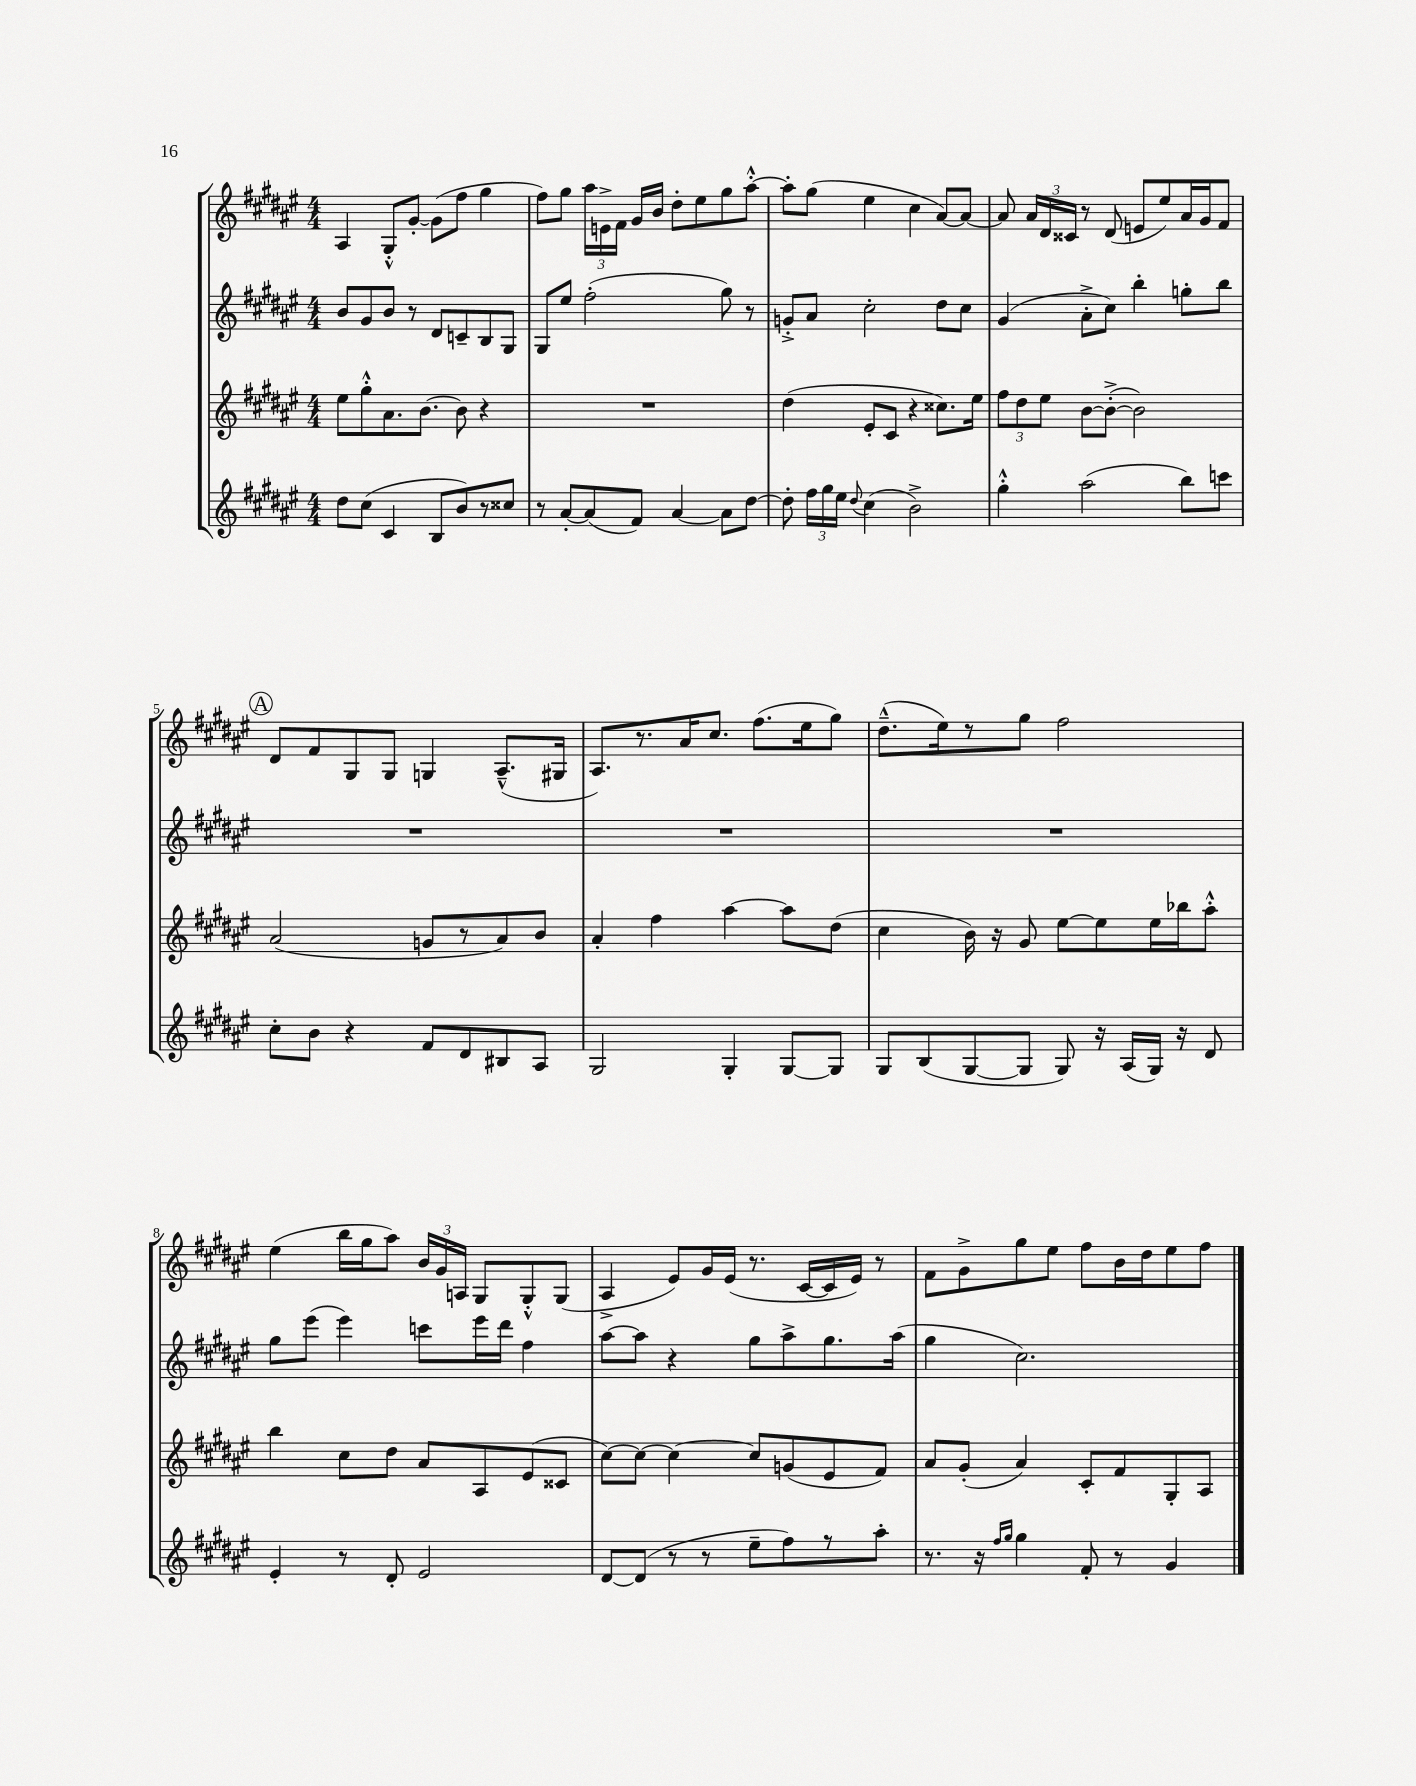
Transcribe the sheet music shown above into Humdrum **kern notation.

**kern	**kern	**kern	**kern
*staff4	*staff3	*staff2	*staff1
*clefG2	*clefG2	*clefG2	*clefG2
*k[f#c#g#d#a#e#]	*k[f#c#g#d#a#e#]	*k[f#c#g#d#a#e#]	*k[f#c#g#d#a#e#]
*M4/4	*M4/4	*M4/4	*M4/4
8dd#	8ee#	8b	4A#
(8cc#	8gg#'^^	8g#	.
4c#	8.a#	8b	8G#'^^
.	.	8r	[8g#'
.	[8.b	.	.
8B	.	8d#	(8g#]
8b)	8b]	8c~	8ff#
8r	4r	8B	4gg#
8cc##	.	8G#	.
=	=	=	=
8r	1r	8G#	8ff#)
[8a#'	.	8ee#	8gg#
(8a#]	.	(2ff#'	24aa#
.	.	.	24e^
.	.	.	24f#
8f#)	.	.	16g#
.	.	.	16b
[4a#	.	.	8dd#'
.	.	.	8ee#
8a#]	.	8gg#)	8gg#
[8dd#	.	8r	[8aa#'^^
=	=	=	=
8dd#']	(4dd#	8g'^	8aa#']
24ff#	.	8a#	(8gg#
24gg#	.	.	.
24ee#	.	.	.
8qqdd#	.	.	.
(4cc#	8e#'	2cc#'	4ee#
.	8c#	.	.
2b^)	4r	.	4cc#
.	8.cc##)	8dd#	[8a#)
.	.	8cc#	8a#_
.	16ee#	.	.
=	=	=	=
4gg#'^^	12ff#	(4g#	8a#]
.	12dd#	.	.
.	.	.	24a#
.	12ee#	.	24d#
.	.	.	24c##
(2aa#	[8b	8a#'^	8r
.	(8b'^_	8cc#)	(8d#
.	2b])	4bb'	8e
.	.	.	8ee#)
8bb)	.	8gg'	16a#
.	.	.	16g#
8ccc	.	8bb	8f#
=	=	=	=
8cc#'	(2a#	1r	8d#
8b	.	.	8f#
4r	.	.	8G#
.	.	.	8G#
8f#	8g	.	4G
8d#	8r	.	.
8B#	8a#)	.	(8.A#~^^
8A#	8b	.	.
.	.	.	16G#
=	=	=	=
2G#	4a#'	1r	8.A#)
.	.	.	8.r
.	4ff#	.	.
.	.	.	16a#
.	.	.	8.cc#
4G#'	[4aa#	.	.
.	.	.	(8.ff#
[8G#	8aa#]	.	.
.	.	.	16ee#
8G#]	(8dd#	.	8gg#)
=	=	=	=
8G#	4cc#	1r	(8.dd#~^^
(8B	.	.	.
.	.	.	16ee#)
[8G#	16b)	.	8r
.	16r	.	.
8G#]	8g#	.	8gg#
8G#)	[8ee#	.	2ff#
16r	8ee#]	.	.
(16A#	.	.	.
16G#)	16ee#	.	.
16r	16bb-	.	.
8d#	8aa#'^^	.	.
=	=	=	=
4e#'	4bb	8gg#	(4ee#
.	.	(8eee#	.
8r	8cc#	4eee#)	16bb
.	.	.	16gg#
8d#'	8dd#	.	8aa#)
2e#	8a#	8ccc	24b
.	.	.	24g#
.	.	.	24A
.	8A#	16eee#	8G#
.	.	16ddd#	.
.	(8e#	4ff#	8G#'^^
.	8c##	.	(8G#
=	=	=	=
[8d#	[8cc#)	[8aa#	4A#^
(8d#]	8cc#_	8aa#]	.
8r	4cc#_	4r	8e#)
8r	.	.	16g#
.	.	.	(16e#
8ee#~	8cc#]	8gg#	8.r
8ff#)	(8g	8aa#^	.
.	.	.	[16c#
8r	8e#	8.gg#	16c#]
.	.	.	16e#)
8aa#'	8f#)	.	8r
.	.	(16aa#	.
=	=	=	=
8.r	8a#	4gg#	8f#
.	(8g#'	.	8g#^
16r	.	.	.
16qqff#	.	.	.
16qqgg#	.	.	.
4gg#	4a#)	2.cc#)	8gg#
.	.	.	8ee#
8f#'	8c#'	.	8ff#
8r	8f#	.	16b
.	.	.	16dd#
4g#	8G#'	.	8ee#
.	8A#	.	8ff#
==	==	==	==
*-	*-	*-	*-
